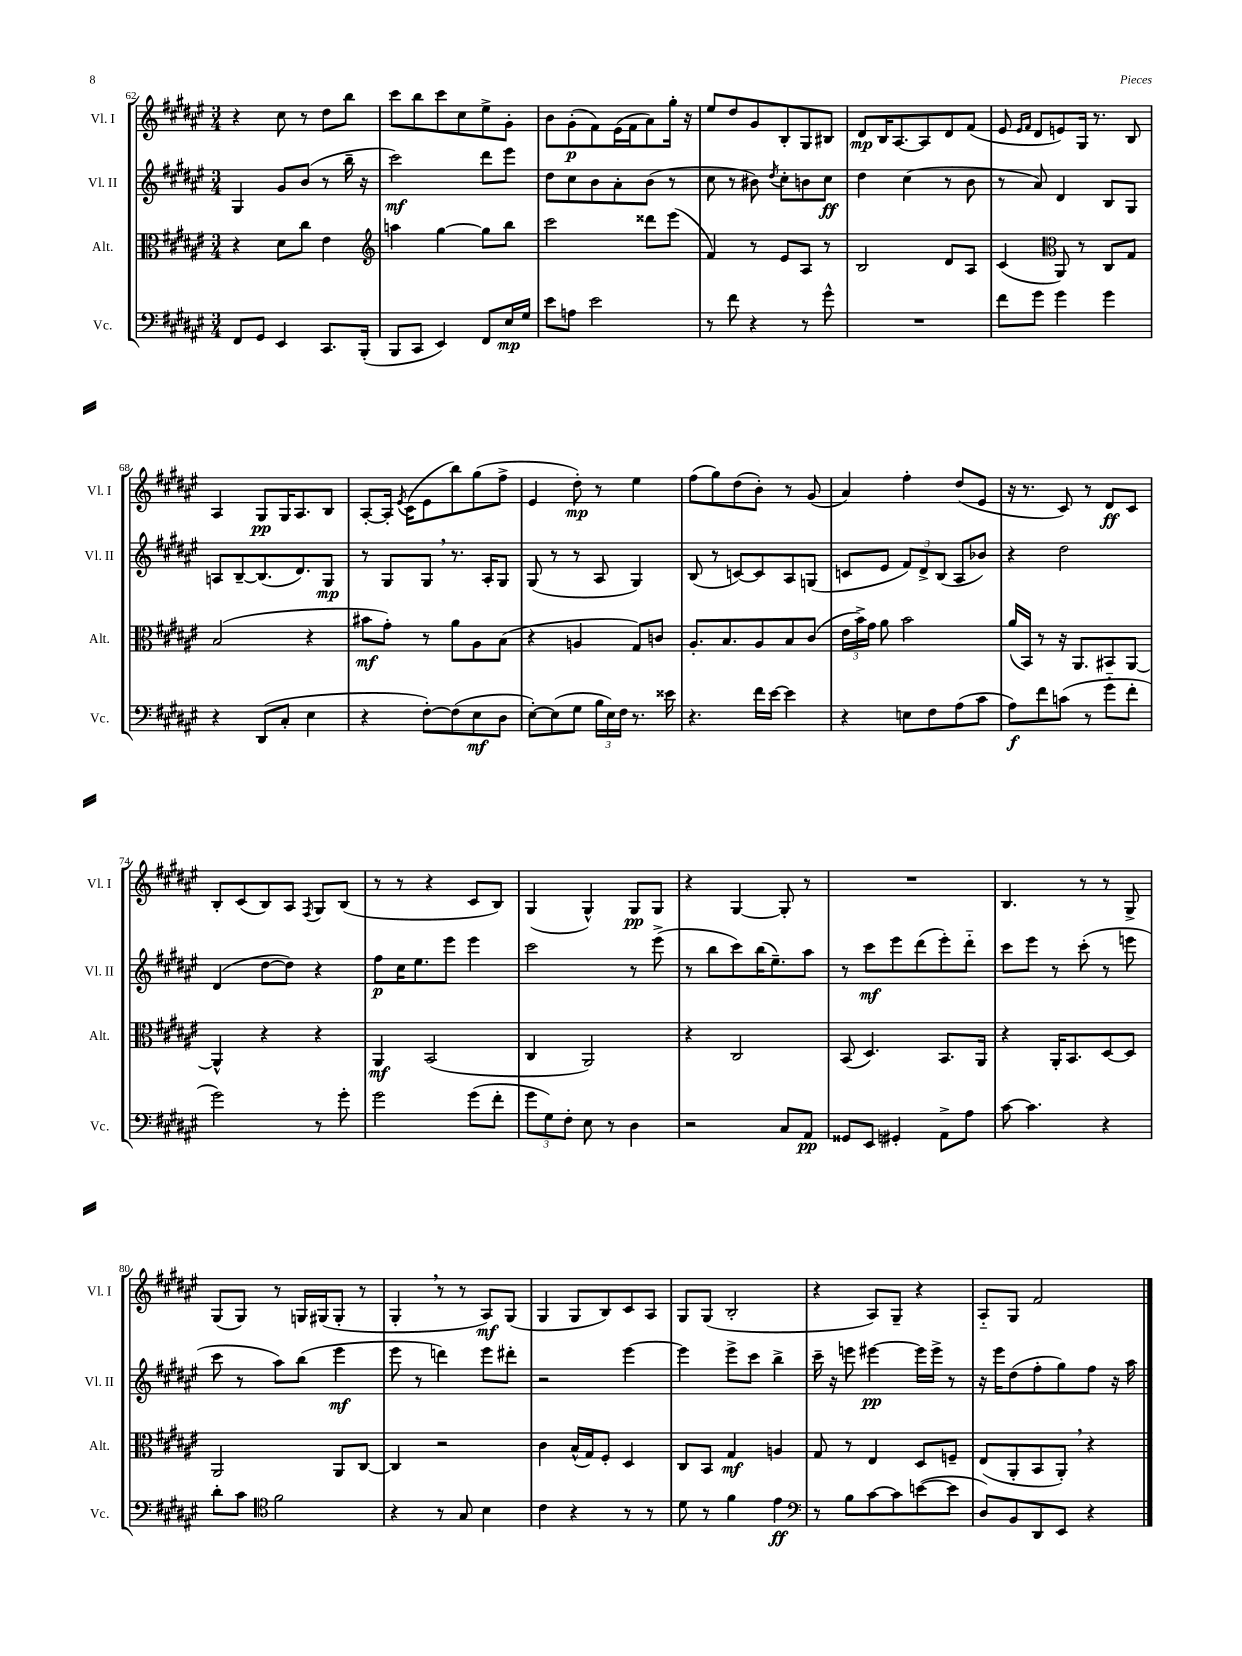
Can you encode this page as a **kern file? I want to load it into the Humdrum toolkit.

**kern	**dynam	**kern	**dynam	**kern	**dynam	**kern	**dynam
*part4	*part4	*part3	*part3	*part2	*part2	*part1	*part1
*staff4	*staff4	*staff3	*staff3	*staff2	*staff2	*staff1	*staff1
*I"Vc.	*	*I"Alt.	*	*I"Vl. II	*	*I"Vl. I	*
*I'Vc.	*	*I'Alt.	*	*I'Vl. II	*	*I'Vl. I	*
*clefF4	*	*clefC3	*	*clefG2	*	*clefG2	*
*k[f#c#g#d#a#e#]	*	*k[f#c#g#d#a#e#]	*	*k[f#c#g#d#a#e#]	*	*k[f#c#g#d#a#e#]	*
*M3/4	*	*M3/4	*	*M3/4	*	*M3/4	*
=62	=62	=62	=62	=62	=62	=62	=62
8FF#/L	.	4r	.	4G#/	.	4r	.
8GG#/J	.	.	.	.	.	.	.
4EE#/	.	8d#\L	.	8g#/L	.	8cc#\	.
.	.	8cc#\J	.	(8b/J	.	8r	.
8.CC#/L	.	4e#\	.	8r	.	8dd#\L	.
.	.	.	.	16bb~\	.	8bb\J	.
(16BBB'/Jk	.	.	.	16r	.	.	.
=63	=63	=63	=63	=63	=63	=63	=63
*	*	*clefG2	*	*	*	*	*
8BBB/L	.	4aan\	.	2ccc#\)	mf	8ccc#\L	.
8CC#/J	.	.	.	.	.	8bb\	.
4EE#/)	.	[4gg#\	.	.	.	8ccc#\	.
.	.	.	.	.	.	8cc#\	.
8FF#/L	.	8gg#\L]	.	8ddd#\L	.	8ee#^\	.
16E#/L	mp	8bb\J	.	8eee#\J	.	8g#'\J	.
16G#/JJ	.	.	.	.	.	.	.
=64	=64	=64	=64	=64	=64	=64	=64
8e#\L	.	2ccc#\	.	8dd#\L	.	8b\L	.
8An\J	.	.	.	8cc#\	.	(8g#'\	p
2e#\	.	.	.	8b\	.	8f#\)	.
.	.	.	.	8a#'\	.	(16e#\L	.
.	.	.	.	.	.	16f#\J	.
.	.	8ddd##X\L	.	(8b\J	.	8a#\)	.
.	.	(8eee#\J	.	8r	.	16gg#'\Jk	.
.	.	.	.	.	.	16r	.
=65	=65	=65	=65	=65	=65	=65	=65
8r	.	4f#/)	.	8cc#\	.	8ee#/L	.
8f#\	.	.	.	8r	.	8dd#/	.
4r	.	8r	.	8b#X\)	.	8g#/	.
.	.	.	.	8qdd#/	.	.	.
.	.	8e#/L	.	8cc#'\L	.	8B'/	.
8r	.	8A#/J	.	8bn\	.	8G#/	.
8g#^^\	.	8r	.	8cc#\J	ff	8B#X/J	.
=66	=66	=66	=66	=66	=66	=66	=66
2.r	.	2B/	.	4dd#\	.	8d#/L	mp
.	.	.	.	.	.	16B/K	.
.	.	.	.	.	.	[8.A#/	.
.	.	.	.	(4cc#\	.	.	.
.	.	.	.	.	.	8A#/]	.
.	.	8d#/L	.	8r	.	8d#/	.
.	.	8A#/J	.	8b\	.	(8f#/J	.
=67	=67	=67	=67	=67	=67	=67	=67
8f#\L	.	(4c#/	.	8r	.	8e#/	.
.	.	.	.	.	.	16qqe#/LL	.
.	.	.	.	.	.	16qqf#/JJ	.
8g#\J	.	.	.	8a#/)	.	8d#/L	.
*	*	*clefC3	*	*	*	*	*
4g#\	.	8AA#/)	.	4d#/	.	8en/)	.
.	.	8r	.	.	.	16G#/Jk	.
.	.	.	.	.	.	8.r	.
4g#\	.	8C#/L	.	8B/L	.	.	.
.	.	8G#/J	.	8G#/J	.	8B/	.
!!LO:LB:g=z
=68	=68	=68	=68	=68	=68	=68	=68
4r	.	(2B/	.	8An/L	.	4A#/	.
.	.	.	.	[8B~/	.	.	.
(8DD#/L	.	.	.	(8.B/]	.	8G#/L	pp
8C#'/J	.	.	.	.	.	16G#/K	.
.	.	.	.	8.d#/)	.	8.A#/	.
4E#\	.	4r	.	.	.	.	.
.	.	.	.	8G#/J	mp	8B/J	.
=69	=69	=69	=69	=69	=69	=69	=69
4r	.	8b#X\L	mf	8r	.	[8A#'/L	.
.	.	8g#'\J)	.	8G#/L	.	16A#'/Jk]	.
.	.	.	.	.	.	8qe#/	.
.	.	.	.	.	.	(16c#\KL	.
[8F#'\L)	.	8r	.	8G#,/J	.	8e#\	.
(8F#\]	.	8a#\L	.	8.r	.	8bb\)	.
8E#\	mf	8A#\	.	.	.	(8gg#\	.
.	.	.	.	16A#'/KL	.	.	.
8D#\J	.	(8B\J	.	8G#/J	.	8ff#^\J	.
=70	=70	=70	=70	=70	=70	=70	=70
[8E#'\L)	.	4r	.	(8G#/	.	4e#/	.
(8E#\]	.	.	.	8r	.	.	.
8G#\J	.	4An/	.	8r	.	8dd#'\)	mp
24B\LL	.	.	.	8A#/	.	8r	.
24E#\)	.	.	.	.	.	.	.
24F#\JJ	.	.	.	.	.	.	.
8.r	.	8G#/L)	.	4G#/)	.	4ee#\	.
.	.	8cn/J	.	.	.	.	.
16e##X\	.	.	.	.	.	.	.
=71	=71	=71	=71	=71	=71	=71	=71
4.r	.	8.A#'/L	.	(8B/	.	(8ff#\L	.
.	.	.	.	8r	.	8gg#\)	.
.	.	8.B/	.	.	.	.	.
.	.	.	.	[8cn/L)	.	(8dd#\	.
16f#\LL	.	8A#/	.	8c/]	.	8b'\J)	.
[16e#\JJ	.	.	.	.	.	.	.
4e#\]	.	8B/	.	8A#/	.	8r	.
.	.	(8c#/J	.	(8Gn/J	.	(8g#/	.
=72	=72	=72	=72	=72	=72	=72	=72
4r	.	24e#\LL	.	8cn/L	.	4a#/)	.
.	.	24b^\)	.	.	.	.	.
.	.	24g#\JJ	.	.	.	.	.
.	.	8a#\	.	8e#/J	.	.	.
8En\L	.	2b\	.	12f#/L)	.	4ff#'\	.
.	.	.	.	12d#^/	.	.	.
8F#\	.	.	.	.	.	.	.
.	.	.	.	(12B/J	.	.	.
(8A#\	.	.	.	8A#/L	.	(8dd#/L	.
8c#\J	.	.	.	8b-X/J)	.	8e#/J	.
=73	=73	=73	=73	=73	=73	=73	=73
8A#\L)	f	(16a#/LL	.	4r	.	16r	.
.	.	16BB/JJ)	.	.	.	8.r	.
8f#\	.	8r	.	.	.	.	.
(8cn\J	.	16r	.	2dd#\	.	8c#/)	.
.	.	8.AA#/L	.	.	.	.	.
8r	.	.	.	.	.	8r	.
8g#\L	.	8BB#X/	.	.	.	8d#/L	ff
8f#'\J	.	[8AA#/J	.	.	.	8c#/J	.
!!LO:LB:g=z
=74	=74	=74	=74	=74	=74	=74	=74
2g#\)	.	4AA#^^/]	.	(4d#/	.	8B'/L	.
.	.	.	.	.	.	(8c#/	.
.	.	4r	.	[8dd#\L	.	8B/)	.
.	.	.	.	8dd#\J])	.	8A#/J	.
.	.	.	.	.	.	8qF#/	.
8r	.	4r	.	4r	.	8G#/L	.
8g#'\	.	.	.	.	.	(8B/J	.
=75	=75	=75	=75	=75	=75	=75	=75
2g#\	.	4AA#/	mf	8ff#\L	p	8r	.
.	.	.	.	16cc#\K	.	8r	.
.	.	.	.	8.ee#\	.	.	.
.	.	(2BB/	.	.	.	4r	.
.	.	.	.	8eee#\J	.	.	.
(8g#\L	.	.	.	4eee#\	.	8c#/L	.
8f#'\J	.	.	.	.	.	8B/J)	.
=76	=76	=76	=76	=76	=76	=76	=76
12g#\L	.	4C#/	.	2ccc#\	.	(4G#/	.
12G#\)	.	.	.	.	.	.	.
12F#'\J	.	.	.	.	.	.	.
8E#\	.	2AA#/)	.	.	.	4G#^^/)	.
8r	.	.	.	.	.	.	.
4D#\	.	.	.	8r	.	8G#/L	pp
.	.	.	.	(8eee#^\	.	8G#/J	.
=77	=77	=77	=77	=77	=77	=77	=77
2r	.	4r	.	8r	.	4r	.
.	.	.	.	8bb\L	.	.	.
.	.	2C#/	.	8ccc#\)	.	[4G#/	.
.	.	.	.	(16bb\K	.	.	.
.	.	.	.	8.ee#~\)	.	.	.
8C#/L	.	.	.	.	.	8G#'/]	.
8AA#/J	pp	.	.	8aa#\J	.	8r	.
=78	=78	=78	=78	=78	=78	=78	=78
8GG##X/L	.	(8BB/	.	8r	.	2.r	.
8EE#/J	.	4.D#/)	.	8ccc#\L	mf	.	.
4GG#X'/	.	.	.	8eee#\	.	.	.
.	.	.	.	(8ddd#\	.	.	.
8AA#^\L	.	8.BB/L	.	8eee#'\)	.	.	.
8A#\J	.	.	.	8ddd#\J	.	.	.
.	.	16AA#/Jk	.	.	.	.	.
=79	=79	=79	=79	=79	=79	=79	=79
[8c#\	.	4r	.	8ccc#\L	.	4.B/	.
4.c#\]	.	.	.	8eee#\J	.	.	.
.	.	16AA#'/KL	.	8r	.	.	.
.	.	8.BB/	.	.	.	.	.
.	.	.	.	(8ccc#'\	.	8r	.
4r	.	[8D#/	.	8r	.	8r	.
.	.	8D#/J]	.	8eeen\	.	8G#^/	.
!!LO:LB:g=z
=80	=80	=80	=80	=80	=80	=80	=80
8d#'\L	.	2AA#/	.	8ccc#\	.	(8G#/L	.
8c#\J	.	.	.	8r	.	8G#/J)	.
*clefC4	*	*	*	*	*	*	*
2f#\	.	.	.	8aa#\L)	.	8r	.
.	.	.	.	(8bb\J	.	16Gn/LL	.
.	.	.	.	.	.	(16G#X/J	.
.	.	8AA#/L	.	4eee#\	mf	8G#'/J	.
.	.	[8C#/J	.	.	.	8r	.
=81	=81	=81	=81	=81	=81	=81	=81
4r	.	4C#/]	.	8eee#\	.	4G#',/	.
.	.	.	.	8r	.	.	.
8r	.	2r	.	4dddn\)	.	8r	.
8G#/	.	.	.	.	.	8r	.
4B\	.	.	.	8eee#\L	.	8A#/L)	mf
.	.	.	.	8ddd#X'\J	.	(8G#/J	.
=82	=82	=82	=82	=82	=82	=82	=82
4c#\	.	4c#\	.	2r	.	4G#/	.
4r	.	(16B^^/LL	.	.	.	8G#/L	.
.	.	16G#/J)	.	.	.	.	.
.	.	8F#'/J	.	.	.	8B/)	.
8r	.	4D#/	.	[4eee#\	.	8c#/	.
8r	.	.	.	.	.	8A#/J	.
=83	=83	=83	=83	=83	=83	=83	=83
8d#\	.	8C#/L	.	4eee#\]	.	8G#/L	.
8r	.	8BB/J	.	.	.	(8G#/J	.
4f#\	.	4G#/	mf	8eee#^\L	.	2B'/	.
.	.	.	.	8ccc#\J	.	.	.
4e#\	ff	4An/	.	4bb^\	.	.	.
=84	=84	=84	=84	=84	=84	=84	=84
*clefF4	*	*	*	*	*	*	*
8r	.	8G#/	.	16ccc#~\	.	4r	.
.	.	.	.	16r	.	.	.
8B\L	.	8r	.	8eeen\	.	.	.
[8c#\	.	4E#/	.	[4eee#X\	pp	8A#/L)	.
8c#\]	.	.	.	.	.	8G#~/J	.
([8en\	.	8D#/L	.	16eee#\LL]	.	4r	.
.	.	.	.	16eee#^\JJ	.	.	.
8e\J]	.	8Fn~/J	.	8r	.	.	.
=85	=85	=85	=85	=85	=85	=85	=85
8D#/L)	.	(8E#/L	.	16r	.	8A#/L	.
.	.	.	.	16eee#\KL	.	.	.
8BB/	.	8AA#'/	.	(8dd#\	.	8G#/J	.
8DD#/	.	8BB/	.	8ff#'\	.	2f#/	.
8EE#/J	.	8AA#',/J)	.	8gg#\)	.	.	.
4r	.	4r	.	8ff#\J	.	.	.
.	.	.	.	16r	.	.	.
.	.	.	.	16aa#\	.	.	.
==	==	==	==	==	==	==	==
*-	*-	*-	*-	*-	*-	*-	*-
